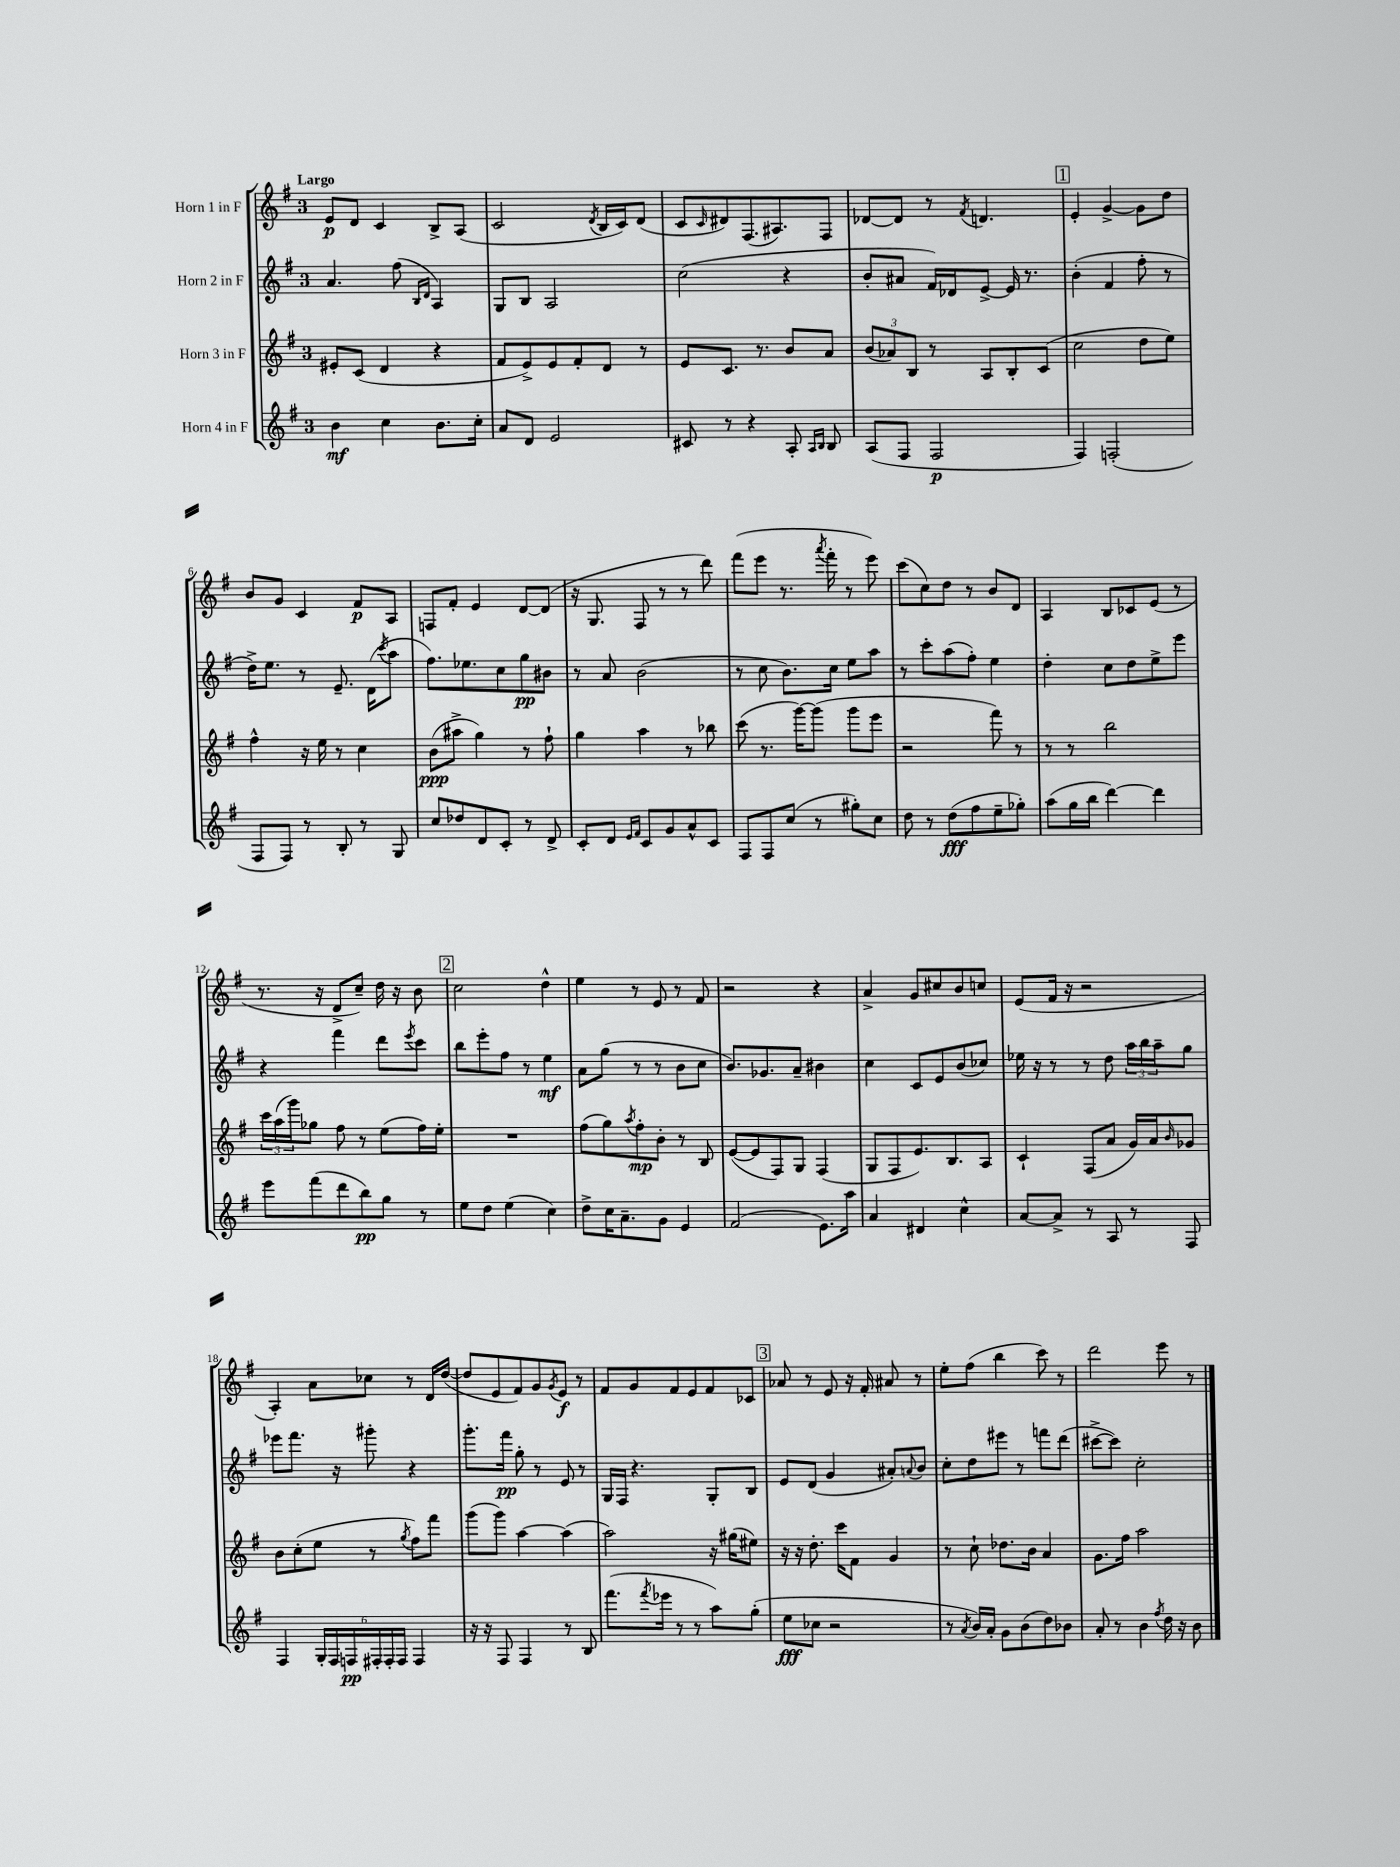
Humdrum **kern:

**kern	**kern	**kern	**kern
*staff4	*staff3	*staff2	*staff1
*clefG2	*clefG2	*clefG2	*clefG2
*k[f#]	*k[f#]	*k[f#]	*k[f#]
*M3/4	*M3/4	*M3/4	*M3/4
4b	8e#'	4.a	8e
.	(8c	.	8d
4cc	4d	.	4c
.	.	(8ff#	.
.	.	16qqB	.
.	.	16qqd	.
8.b	4r	4A)	8B^
.	.	.	(8A
16cc'	.	.	.
=	=	=	=
8a	8f#	8G	2c
8d	8e^)	8B	.
2e	8e	2A	.
.	8f#'	.	.
.	.	.	8qd
.	8d	.	16B
.	.	.	16c)
.	8r	.	(8d
=	=	=	=
8c#	8e	(2cc	8c
.	.	.	16qqc
8r	8.c	.	8d#)
4r	.	.	(8.F#
.	8.r	.	.
.	.	.	8.A#)
8A'	8b	4r	.
16qqA	.	.	.
16qqB	.	.	.
8B	8a	.	8F#
=	=	=	=
(8A	(12b	8b'	[8d-
.	12a-)	.	.
8F#	.	8a#	8d-]
.	12B	.	.
2F#	8r	16f#)	8r
.	.	16d-	.
.	.	.	8qf#
.	8A	[8e^	4.d
.	8B'	16e]	.
.	.	8.r	.
.	(8c	.	.
=	=	=	=
4F#)	2cc	(4b'	4e'
(2F'	.	4f#	[4g^
.	8dd	8ff#'	8g]
.	8ee)	8r	8dd
=	=	=	=
8F#	4ff#^^	16dd^)	8b
.	.	8.ee	.
8F#)	.	.	8g
8r	16r	8r	4c
.	16ee	.	.
8B'	8r	8.e~	.
8r	4cc	.	8f#
.	.	(16d	.
.	.	8qccc	.
8G	.	8aa	8A
=	=	=	=
8cc	(8b	8.ff#)	8F
8dd-	8aa#^	.	8f#'
.	.	8.ee-	.
8d	4gg)	.	4e
8c'	.	8cc	.
8r	8r	8gg	[8d
8d^	8ff#`	8b#	(8d]
=	=	=	=
8c'	4gg	8r	16r
.	.	.	8.G
8d	.	8a	.
16qqe	.	.	.
16qqf#	.	.	.
8c	4aa	(2b	8F#
8g	.	.	8r
8a^^	8r	.	8r
8c	8bb-	.	8ddd)
=	=	=	=
8F#	(8ccc	8r	(8fff#
8F#	8.r	8cc	8eee
(8cc	.	8.b)	8.r
.	[16ggg)	.	.
8r	(8ggg]	.	.
.	.	.	8qaaa
.	.	16cc	16fff#'
8gg#')	8ggg	8ee	8r
8cc	8eee	8aa	8eee)
=	=	=	=
8dd	2r	8r	(8ccc
8r	.	8ccc'	8cc)
(8dd	.	(8aa	8dd
8ff#	.	8ff#')	8r
8ee~	8fff#)	4ee	8b
8gg-')	8r	.	8d
=	=	=	=
(8aa	8r	4dd'	4A
16gg	8r	.	.
16bb	.	.	.
[4ddd)	2bb	8cc	8B
.	.	8dd	8c-
4ddd]	.	8ee^	(8e
.	.	8eee	8r
=	=	=	=
8eee	24ccc	4r	8.r
.	(24aa	.	.
.	24ggg)	.	.
(8fff#	8gg-	.	.
.	.	.	16r
8ddd	8ff#	4fff#	8d^
8bb)	8r	.	8cc~)
8gg	(8ee	8ddd	16dd
.	.	.	16r
.	.	8qeee	.
8r	16ff#)	8ccc	8b
.	16ee'	.	.
=	=	=	=
8ee	2.r	8bb	2cc
8dd	.	8eee'	.
(4ee	.	8ff#	.
.	.	8r	.
4cc)	.	4ee	4dd^^
=	=	=	=
8dd^	(8ff#	8a	4ee
16cc	8gg)	(8gg	.
8.a~	.	.	.
.	8qaa	.	.
.	8ff#'	8r	8r
8g	8b'	8r	8e
4e	8r	8b	8r
.	8B	8cc	8f#
=	=	=	=
(2f#	([8e	8.b)	2r
.	8e]	.	.
.	.	8.g-	.
.	8F#)	.	.
.	8G	8a~	.
8.e)	(4F#	4b#	4r
16aa	.	.	.
=	=	=	=
4a	8G	4cc	4a^
.	8F#	.	.
4d#	8.e)	8c	8g
.	.	8e	8cc#
.	8.B	.	.
4cc^^	.	(8b	8b
.	8A	8cc-)	8cc
=	=	=	=
[8a	4c`	16ee-	(8e
.	.	16r	.
8a^]	.	8r	16f#
.	.	.	16r
8r	(8F#	8r	2r
8A	8a	8dd	.
8r	16g)	24aa	.
.	.	24bb	.
.	16a	.	.
.	.	24aa~	.
.	16qqb	.	.
8F#	8g-	8gg	.
=	=	=	=
4F#	8b	8eee-	4A')
.	(8cc'	8.fff#	.
24G'	8ee	.	8a
24F#	.	.	.
.	.	16r	.
24F	.	.	.
24F#'	8r	8ggg#'	8cc-
24F#'	.	.	.
24F#	.	.	.
.	8qgg	.	.
4F#	8ff#)	4r	8r
.	8fff#	.	16d
.	.	.	([16dd
=	=	=	=
16r	(8ggg	8.ggg'	8dd]
16r	.	.	.
8F#	8ggg)	.	8e
.	.	16fff#	.
4F#	[4aa	8gg'	8f#)
.	.	8r	8g
.	.	.	8qg
8r	(4aa]	8e	8e
8B	.	8r	8r
=	=	=	=
(8.fff#	2aa)	16G	8f#
.	.	16F#	.
.	.	4.r	8g
8qfff#	.	.	.
16eee-	.	.	.
8r	.	.	8f#
8r	.	.	8e
8aa)	16r	8G'	8f#
.	(16gg#	.	.
(8gg'	8ee#)	8B	8c-
=	=	=	=
8ee	16r	8e	8a-
.	16r	.	.
8cc-	8.dd'	(8d	8r
2r	.	4g	8e
.	16ccc	.	.
.	8f#	.	16r
.	.	.	16f#'
.	4g	8a#')	8a#
.	.	8qqa	.
.	.	8b	8r
=	=	=	=
8r	8r	8cc'	8ee'
8qa	.	.	.
16b)	8cc`	8dd	(8ff#
16a'	.	.	.
8g	8.dd-	8eee#	4bb
(8b	.	8r	.
.	16b	.	.
8dd)	4a	8fff	8ccc)
8b-	.	(8ddd	8r
=	=	=	=
8a'	8.g	[8ccc#^	2ddd
8r	.	8ccc#])	.
.	16ff#	.	.
4b	2aa	2cc'	.
8qff#	.	.	.
16dd	.	.	8eee
16r	.	.	.
8b	.	.	8r
==	==	==	==
*-	*-	*-	*-
